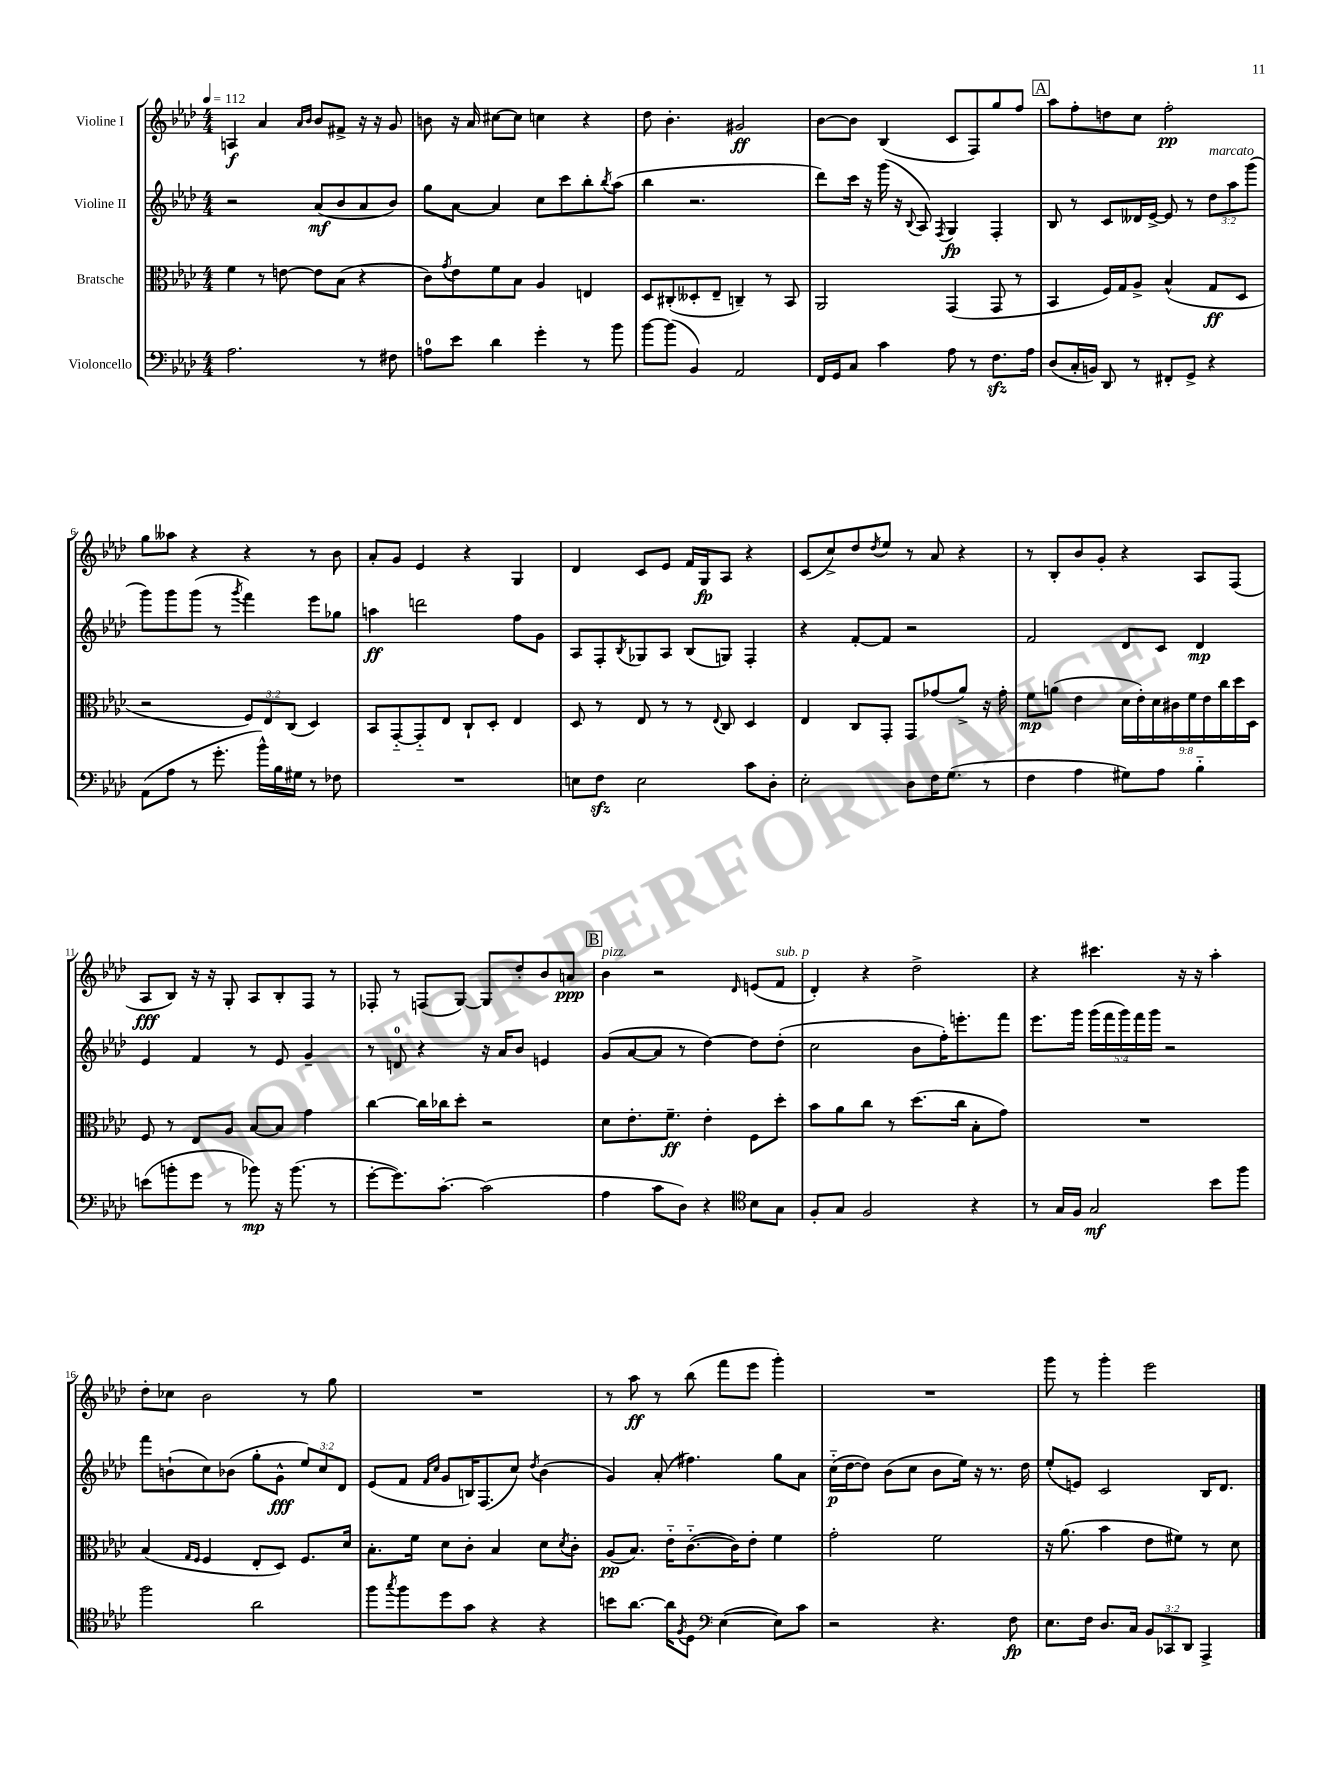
<<
\new StaffGroup <<
\new Staff = "s0" \with { instrumentName = "Violine I" } {
    \clef treble \key aes \major \numericTimeSignature \time 4/4 \tempo 4 = 112
    a4\f aes'4 \grace { aes'16 bes'16 } bes'8 fis'8-> r16 r16 g'8 |
    b'8 r16 aes'16 cis''8~ cis''8 c''4 r4 |
    des''8 bes'4.-. gis'2\ff |
    bes'8~ bes'8 bes4( c'8 f8) g''8 f''8 |
    \mark \markup { \box "A" } aes''8 f''8-. d''8 c''8 f''2-.\pp |
    g''8 aeses''8 r4 r4 r8 bes'8 |
    aes'8-. g'8 ees'4 r4 g4 |
    des'4 c'8 ees'8 f'16 g16\fp aes8 r4 |
    c'8( c''8->) des''8 \acciaccatura { des''8 } ees''8 r8 aes'8 r4 |
    r8 bes8-. bes'8 g'8-. r4 aes8 f8( |
    aes8\fff bes8) r16 r16 g8-. aes8 bes8-. f8 r8 |
    fes8-. r8 f8( g8~) g8 des''8-. bes'8 a'8\ppp |
    \mark \markup { \box "B" } bes'4^\markup { \italic "pizz." } r2 \grace { des'16 } e'8( f'8^\markup { \italic "sub. p" } |
    des'4-.) r4 des''2-> |
    r4 cis'''4. r16 r16 aes''4-. |
    des''8-. ces''8 bes'2 r8 g''8 |
    R1 |
    r8 aes''8\ff r8 bes''8( f'''8 ees'''8 g'''4-.) |
    R1 |
    g'''8 r8 g'''4-. ees'''2 \bar "|." |
}
\new Staff = "s1" \with { instrumentName = "Violine II" } {
    \clef treble \key aes \major \numericTimeSignature \time 4/4 \override Staff.TupletNumber.text = #tuplet-number::calc-fraction-text
    r2 aes'8\mf( bes'8 aes'8 bes'8) |
    g''8 aes'8~ aes'4 c''8 c'''8 bes''8-. \acciaccatura { bes''8 } aes''8( |
    bes''4 r2. |
    des'''8) c'''16 r16 g'''16( r16 \appoggiatura { bes8 } aes8) \acciaccatura { f8 } g4\fp f4-. |
    \mark \markup { \box "A" } bes8 r8 c'8 deses'16 ees'16~-> ees'8 r8 \tuplet 3/2 { des''8^\markup { \italic "marcato" } aes''8 g'''8( } |
    g'''8) g'''8 g'''8( r8 \acciaccatura { g'''8 } f'''4) ees'''8 ges''8 |
    a''4\ff d'''2 f''8 g'8 |
    aes8 f8-. \acciaccatura { bes8 } ges8 aes8 bes8( g8) f4-. |
    r4 f'8~-. f'8 r2 |
    f'2 des'8 c'8 des'4\mp |
    ees'4 f'4 r8 ees'8 g'4-- |
    r8 d'8-0 r4 r16 aes'16 bes'8 e'4 |
    \mark \markup { \box "B" } g'8( aes'8~ aes'8 r8 des''4~) des''8 des''8-.( |
    c''2 bes'8 f''16-.) e'''8.-. f'''8 |
    ees'''8. g'''16 \tuplet 5/4 { g'''16( f'''16 g'''16) f'''16 g'''16 } r2 |
    f'''8 b'8-!( c''8) bes'8( g''8-. g'8-^\fff \tuplet 3/2 { ees''8) c''8 des'8 } |
    ees'8( f'8 \grace { f'16 c''16 } g'8 b16) f8.( c''8) \acciaccatura { des''8 } bes'4( |
    g'4) aes'8-.( fis''4.) g''8 aes'8 |
    c''16-_\p( des''16~ des''8) bes'8( c''8 bes'8 ees''16) r16 r8. des''16 |
    ees''8-.( e'8) c'2 bes16 des'8. \bar "|." |
}
\new Staff = "s2" \with { instrumentName = "Bratsche" } {
    \clef alto \key aes \major \numericTimeSignature \time 4/4 \override Staff.TupletNumber.text = #tuplet-number::calc-fraction-text
    f'4 r8 e'8~ e'8 bes8( r4 |
    c'8) \acciaccatura { g'8 } ees'8 f'8 bes8 aes4 e4 |
    des8 cis8-.( deses8-. ees8-- c4--) r8 bes,8 |
    aes,2 g,4( g,8 r8 |
    \mark \markup { \box "A" } bes,4 f16) g16 aes8-> bes4-^( g8\ff des8 |
    r2 \tuplet 3/2 { f8) ees8 c8( } des4) |
    bes,8 g,8~-_ g,8-_ ees8 c8-! des8-. ees4 |
    des8 r8 ees8 r8 r8 \appoggiatura { ees8 } c8 des4 |
    ees4 c8 g,8-. g,8 ges'8( aes'8->) r16 ges'16-. |
    f'8\mp a'8( ees'4 \tuplet 9/8 { des'16 ees'16-.) des'16 cis'16 f'16 ees'16 c''16 des''16 des16 } |
    f8 r8 ees8 aes8 bes8~ bes8 g'4 |
    c''4~ c''16 ces''16 des''8-. r2 |
    \mark \markup { \box "B" } des'8 ees'8.-. f'8.--\ff ees'4-. f8 des''8-. |
    bes'8 aes'8 c''8 r8 des''8.( c''16 bes8-. g'8) |
    R1 |
    bes4( \grace { g16 f16 } f4 ees8-. des8) f8. des'16 |
    bes8.-. f'16 des'8 c'8-. bes4 des'8 \acciaccatura { des'8 } c'8-. |
    aes8\pp( bes8.) ees'16-_ c'8.~-_( c'16) ees'8-. f'4 |
    g'2-. f'2 |
    r16 aes'8.( bes'4 ees'8 fis'8) r8 des'8 \bar "|." |
}
\new Staff = "s3" \with { instrumentName = "Violoncello" } {
    \clef bass \key aes \major \numericTimeSignature \time 4/4 \override Staff.TupletNumber.text = #tuplet-number::calc-fraction-text
    aes2. r8 fis8 |
    a8-0 ees'8 des'4 g'4-. r8 bes'8 |
    bes'8~ bes'8( bes,4) aes,2 |
    f,16 g,16 c8 c'4 aes8 r8 f8.\sfz aes16 |
    \mark \markup { \box "A" } des8( c16-. b,16) des,8 r8 fis,8-. g,8-> r4 |
    aes,8( aes8 r8 g'8.-. bes'16-^) bes16 gis16 r8 fes8 |
    R1 |
    e8 f8\sfz e2 c'8 des8-. |
    ees2-. des8 f16 g8.( r8 |
    f4 aes4 gis8) aes8 bes4-_ |
    e'8( b'8-. g'8 r8 bes'8\mp) r16 bes'8.( r8 |
    g'8~-. g'8.) c'8.~-. c'2( |
    \mark \markup { \box "B" } aes4 c'8 des8) r4 \clef tenor bes8 g8 |
    f8-. g8 f2 r4 |
    r8 g16 f16 g2\mf bes'8 f''8 |
    f''2 aes'2 |
    f''8 \acciaccatura { g''8 } f''8 des''8 g'8 r4 r4 |
    b'8 aes'8.~ aes'16 \acciaccatura { f8 } des8 \clef bass ees4~( ees8) c'8 |
    r2 r4. f8\fp |
    ees8. f16 des8. c16 \tuplet 3/2 { bes,8 ces,8 des,8 } aes,,4-> \bar "|." |
}
>>
>>
